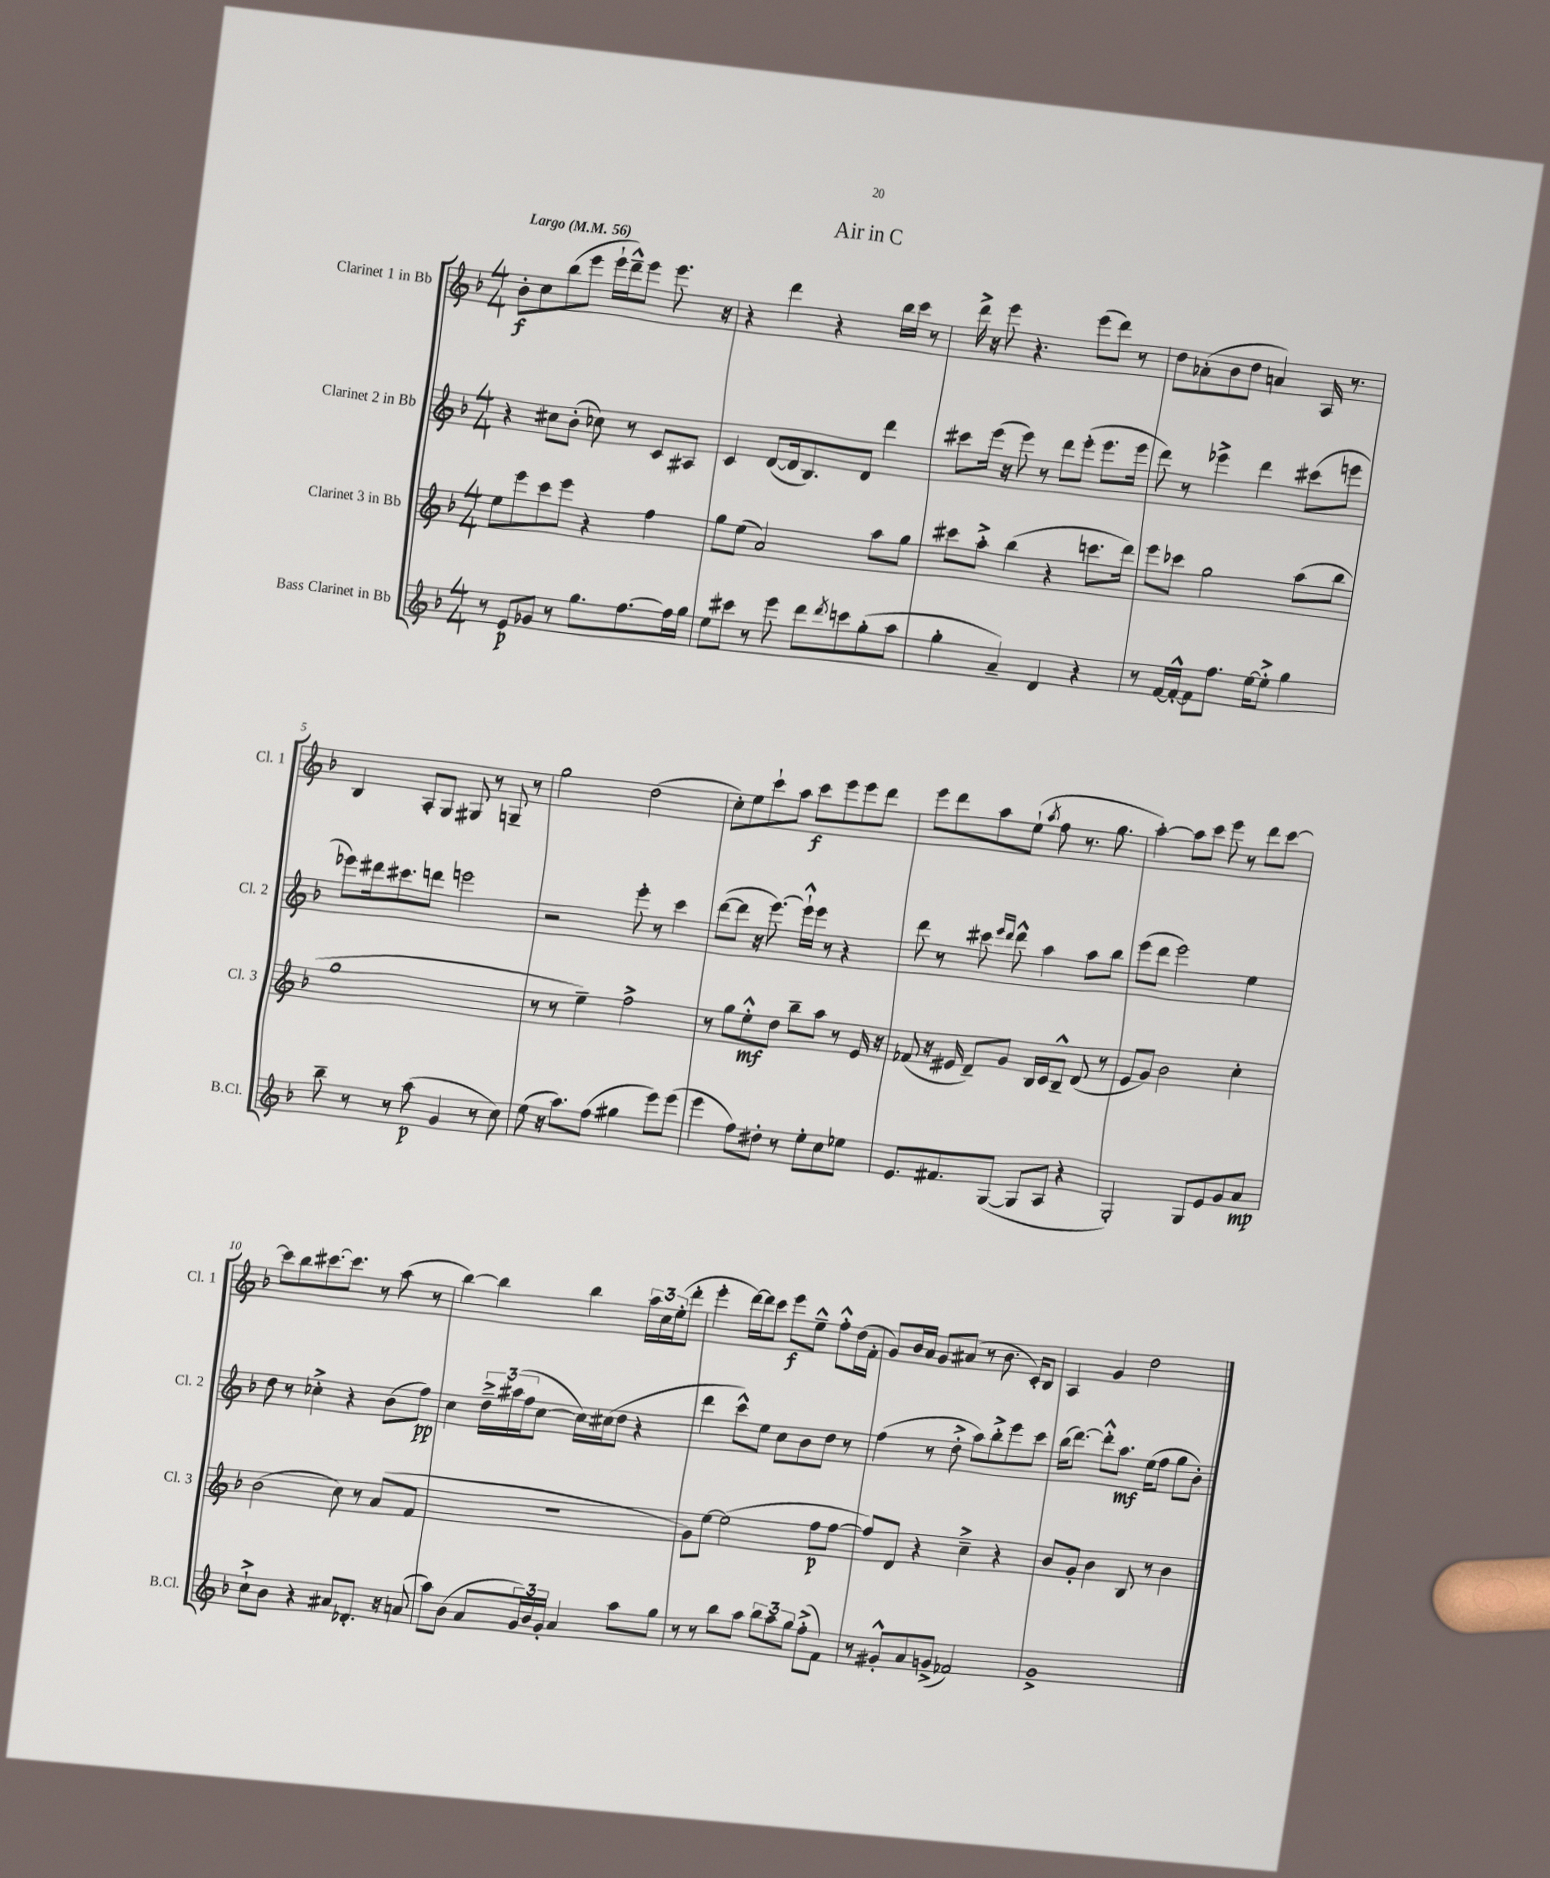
\header { title = "Air in C" }
<<
\new StaffGroup <<
\new Staff = "s0" \with { instrumentName = "Clarinet 1 in Bb" shortInstrumentName = "Cl. 1" } {
    \clef treble \key f \major \numericTimeSignature \time 4/4 \tempo "Largo" 4 = 56
    bes'8-.\f c''8 bes''8( e'''8 e'''16-! d'''16---^) e'''8 e'''8. r16 |
    r4 d'''4 r4 bes''16 c'''16 r8 |
    d'''16-> r16 e'''8 r4. e'''8( d'''8) r8 |
    d''8 aes'8-.( bes'8 d''8 a'4) a16 r8. |
    bes4 a8-. g8 gis8 r8 g8-- r8 |
    g''2 d''2( |
    c''8-.) e''8 c'''8-! a''8 c'''8\f e'''8 e'''8 d'''8 |
    e'''8 d'''8 a''8 e''8-!( \acciaccatura { a''8 } f''8 r8. g''8. |
    a''4~-.) a''8 c'''8 e'''8 r8 d'''8 c'''8~ |
    c'''8 bes''8 cis'''8.~ cis'''8. r8 a''8( r8 |
    bes''4~) bes''4 bes''4 \tuplet 3/2 { a''16 c''16 e''16-.( } d'''8-. |
    e'''4-. d'''16~) d'''16 c'''8 e'''8\f e''8---^ f''8-.-^ d''16( f'16-. |
    g'8) bes'16 a'16 g'8 ais'8( r8 bes'8. c'16-.) bes8 |
    a4 g'4 d''2 \bar "|." |
}
\new Staff = "s1" \with { instrumentName = "Clarinet 2 in Bb" shortInstrumentName = "Cl. 2" } {
    \clef treble \key f \major \numericTimeSignature \time 4/4
    r4 cis''8 bes'8-.( ces''8) r8 c'8 ais8 |
    c'4 d'8~( d'16 bes8.) d'8 d'''4 |
    cis'''8 e'''16( r16 e'''8) r8 d'''8 e'''8-.( e'''8. e'''16 |
    d'''8) r8 ees'''4-> d'''4 cis'''8( e'''8 |
    ees'''8) dis'''16 cis'''8. d'''8 e'''2 |
    r2 e'''8-. r8 c'''4 |
    d'''8~( d'''8 r16 e'''8.~) e'''16-!-^ e'''16 r8 r4 |
    d'''8 r8 cis'''8 \grace { e'''16 d'''16 } d'''8-^ a''4 a''8 bes''8 |
    e'''8( d'''8 e'''2) e''4 |
    d''8 r8 ces''4-.-> r4 bes'8( f''8\pp) |
    c''4 \tuplet 3/2 { d''16---> ais''16( f''16 } c''8~ c''16) cis''16( d''8 r4 |
    d'''4 c'''8-^) e''8 c''8 bes'8 d''8 r8 |
    f''4( r8 d''8-.-> a''8) bes''8-.-> e'''8 c'''8 |
    bes''16( d'''8.~) d'''8-.-^ a''8.\mf e''16( f''8 g''8 bes'8-.) \bar "|." |
}
\new Staff = "s2" \with { instrumentName = "Clarinet 3 in Bb" shortInstrumentName = "Cl. 3" } {
    \clef treble \key f \major \numericTimeSignature \time 4/4
    e''8 e'''8 c'''8 e'''8 r4 f''4 |
    g''8 e''8( a'2) a''8 g''8 |
    cis'''8 a''8-.-> bes''4( r4 c'''8. d'''16) |
    e'''8 ces'''8 g''2 a''8( bes''8 |
    g''1 |
    r8 r8 e''4--) f''2-> |
    r8 g''8 e''8-.-^\mf d''8 bes''8-- a''8 r8 e'16 r16 |
    fes'8( r16 eis'16 d'8--) g'8 bes16 c'16 bes8---^ d'8( r8 |
    e'8 g'8) bes'2 c''4-. |
    bes'2( c''8) r8 a'8( f'8 |
    r1 |
    g'8) e''8~ e''2( f''8\p f''8~ |
    f''8) d'8 r4 c''4---> r4 |
    bes'8 g'8-. bes'4 bes8 r8 bes'4 \bar "|." |
}
\new Staff = "s3" \with { instrumentName = "Bass Clarinet in Bb" shortInstrumentName = "B.Cl." } {
    \clef treble \key f \major \numericTimeSignature \time 4/4
    r8 e'8\p ges'8 r8 g''8. f''8.~ f''16 g''16 |
    e''8 cis'''8 r8 e'''8 d'''8 \acciaccatura { d'''8 } c'''8 g''8-.( a''8 |
    g''4-. a'4--) d'4 r4 |
    r8 f'16~ f'16~-.-^ f'8 f''8. e''16~ e''8-.-> g''4 |
    bes''8-- r8 r8 a''8\p( g'4 r8 c''8) |
    e''8( r16 a''8.) f''8( gis''4 e'''8) e'''8( |
    e'''4 f''8) dis''8-. r8 e''8-. c''8 ees''8 |
    e'8. fis'8. g8~( g8 a8 r4 |
    g2-.) g8 e'8 g'8 a'8\mp |
    c''8-!-> bes'8 r4 ais'8 des'8.-. r16 a'8( |
    a''8) bes'8( a'8 \tuplet 3/2 { g'16) bes'16 g'16-. } a'4 a''8 g''8 |
    r8 r8 bes''8 a''8 \tuplet 3/2 { bes''8 a''8 g''8 } f''8-.->( f'8) |
    r8 gis'8-.-^ a'8 g'8->( fes'2) |
    g'1-> \bar "|." |
}
>>
>>
